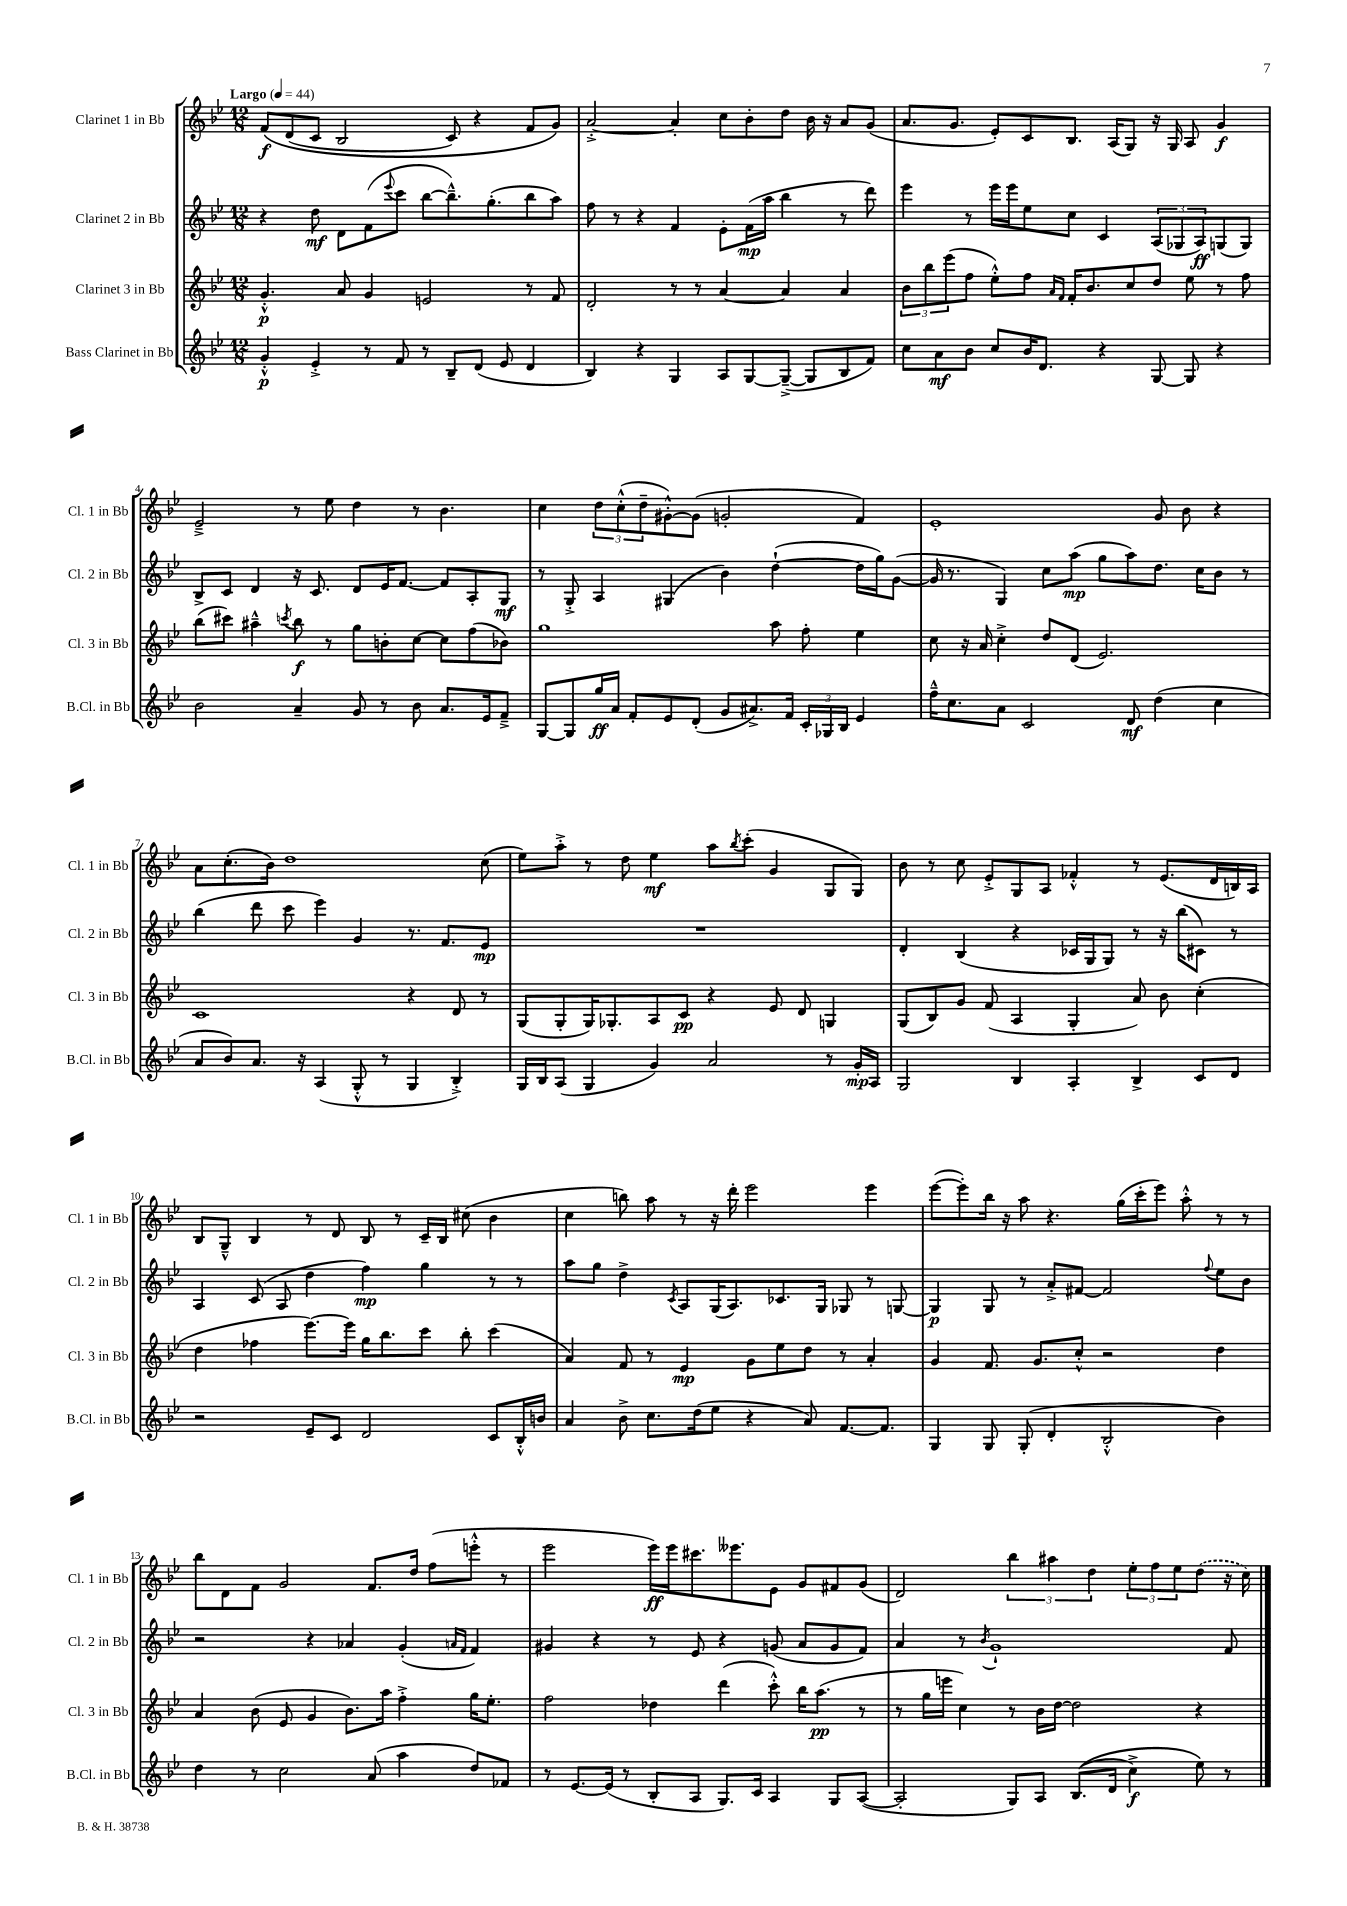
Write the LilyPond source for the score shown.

<<
\new StaffGroup <<
\new Staff = "s0" \with { instrumentName = "Clarinet 1 in Bb" shortInstrumentName = "Cl. 1 in Bb" } {
    \clef treble \key bes \major \numericTimeSignature \time 12/8 \tempo "Largo" 4 = 44
    f'8\f\( d'8( c'8 bes2 c'8) r4 f'8 g'8\) |
    a'2~-.-> a'4-. c''8 bes'8-. d''8 bes'16 r16 a'8 g'8( |
    a'8. g'8. ees'8-.) c'8 bes8. a16( g8) r16 g16 a8 g'4\f |
    ees'2---> r8 ees''8 d''4 r8 bes'4. |
    c''4 \tuplet 3/2 { d''8 c''8-.-^( d''8-- } gis'8~-.-^) gis'8( g'2-. f'4) |
    ees'1-. g'8 bes'8 r4 |
    a'8 c''8.-.( bes'16) d''1 c''8( |
    ees''8) a''8-.-> r8 d''8 ees''4\mf a''8 \acciaccatura { bes''8 } c'''8-.( g'4 g8 g8) |
    bes'8 r8 c''8 ees'8-.-> g8 a8 fes'4-.-^ r8 ees'8.( d'16 b16) a16 |
    bes8 g8---^ bes4 r8 d'8 bes8 r8 c'16-- bes16 cis''8( bes'4 |
    c''4 b''8) a''8 r8 r16 d'''16-. ees'''2 ees'''4 |
    ees'''8~( ees'''8-.) bes''16 r16 a''8 r4. g''16( c'''16-. ees'''8) a''8-.-^ r8 r8 |
    bes''8 d'8 f'8 g'2 f'8. d''16 f''8( e'''8-.-^ r8 |
    ees'''2 ees'''16\ff) ees'''16 cis'''8. eeses'''8. ees'8 g'8 fis'8 g'8( |
    d'2) \tuplet 3/2 { bes''4 ais''4 d''4 } \tuplet 3/2 { ees''8-. f''8 ees''8 } \once \slurDashed d''8( r16 c''16) \bar "|." |
}
\new Staff = "s1" \with { instrumentName = "Clarinet 2 in Bb" shortInstrumentName = "Cl. 2 in Bb" } {
    \clef treble \key bes \major \numericTimeSignature \time 12/8
    r4 d''8\mf d'8 f'8( \appoggiatura { ees'''8 } c'''8 bes''8~ bes''8.---^) g''8.-.( bes''8 a''8) |
    f''8 r8 r4 f'4 ees'8-. f'16\mp( a''16 bes''4 r8 d'''8) |
    ees'''4 r8 ees'''16 ees'''16 ees''8 c''8 c'4 \tuplet 3/2 { a8( ges8 a8\ff) } g8( g8) |
    bes8-> c'8 d'4 r16 c'8. d'8 ees'16 f'8.~ f'8 a8-. g8\mf |
    r8 g8-.-> a4 gis4( bes'4) d''4~-!( d''16 g''16) g'8~( |
    g'16 r8. g4) c''8 a''8\mp( g''8 a''8) d''8. c''16 bes'8 r8 |
    bes''4( d'''8 c'''8 ees'''4) g'4 r8. f'8. ees'8\mp |
    R1. |
    d'4-. bes4( r4 ces'16 g16 g8) r8 r16 bes''16( cis'8) r8 |
    a4 c'8( a8 d''4 f''4\mp) g''4 r8 r8 |
    a''8 g''8 d''4-> \acciaccatura { c'8 } a8 g16( a8.) ces'8. g16 ges8 r8 g8~ |
    g4\p g8 r8 a'8-.-> fis'8~ fis'2 \appoggiatura { f''8 } ees''8 bes'8 |
    r2 r4 aes'4 g'4-.( \grace { a'16 f'16 } f'4) |
    gis'4 r4 r8 ees'8 r4 g'8( a'8 g'8 f'8) |
    a'4 r8 \acciaccatura { bes'8 } g'1-! f'8 \bar "|." |
}
\new Staff = "s2" \with { instrumentName = "Clarinet 3 in Bb" shortInstrumentName = "Cl. 3 in Bb" } {
    \clef treble \key bes \major \numericTimeSignature \time 12/8
    g'4.-.-^\p a'8 g'4 e'2 r8 f'8 |
    d'2-. r8 r8 a'4~ a'4 a'4 |
    \tuplet 3/2 { bes'8 bes''8 ees'''8( } f''8 ees''8-.-^) f''8 \grace { a'16 f'16 } f'16-. bes'8. c''8 d''8 ees''8 r8 f''8 |
    bes''8( cis'''8) ais''4---^ \acciaccatura { c'''8 } bes''8\f r8 g''8 b'8-. c''8~ c''8 f''8( bes'8) |
    g''1 a''8 f''8-. ees''4 |
    c''8 r16 a'16 c''4-.-> d''8 d'8( ees'2.) |
    c'1 r4 d'8 r8 |
    g8( g8-. g16) ges8.-. a8 c'8\pp r4 ees'8 d'8 g4 |
    g8( bes8) g'8 f'8( a4 g4-. a'8) bes'8 c''4-.( |
    d''4 fes''4 ees'''8.~) ees'''16 g''16 bes''8. c'''8 bes''8-. c'''4( |
    a'4) f'8 r8 ees'4\mp g'8 ees''8 d''8 r8 a'4-. |
    g'4 f'8. g'8. c''8-.-^ r2 d''4 |
    a'4 bes'8( ees'8 g'4 bes'8.) a''16 f''4-.-> g''16 ees''8.-. |
    f''2 des''4 d'''4( c'''8-.-^) bes''16 a''8.\pp( r8 |
    r8 g''16 e'''16 c''4) r8 bes'16 d''16~ d''2 r4 \bar "|." |
}
\new Staff = "s3" \with { instrumentName = "Bass Clarinet in Bb" shortInstrumentName = "B.Cl. in Bb" } {
    \clef treble \key bes \major \numericTimeSignature \time 12/8
    g'4-.-^\p ees'4-.-> r8 f'8 r8 bes8-- d'8( ees'8 d'4 |
    bes4) r4 g4 a8 g8~ g8~--->( g8 bes8 f'8) |
    c''8 a'8\mf bes'8 c''8 bes'16 d'8. r4 g8~ g8 r4 |
    bes'2 a'4-- g'8 r8 bes'8 a'8. ees'16 f'8---> |
    g8~ g8 g''16\ff a'16 f'8-. ees'8 d'8-.( g'8 ais'8.->) f'16 \tuplet 3/2 { c'16-. ges16 bes16 } ees'4 |
    f''16---^ c''8. a'8 c'2 d'8\mf d''4( c''4 |
    a'8 bes'8) a'8. r16 a4( g8-.-^ r8 g4 bes4-.->) |
    g16 bes16 a8( g4 g'4) a'2 r8 g'16-.\mp a16 |
    g2 bes4 a4-. bes4-> c'8 d'8 |
    r2 ees'8-- c'8 d'2 c'8 bes16-.-^ b'16 |
    a'4 bes'8-> c''8. d''16( ees''8 r4 a'8) f'8.~ f'8. |
    g4 g8 g8-.( d'4-. bes2-.-^ bes'4) |
    d''4 r8 c''2 a'8( a''4 d''8) fes'8 |
    r8 ees'8.~ ees'16( r8 bes8-. a8 g8.) c'16 a4 g8 a8~( |
    a2-. g8) a8 bes8.(\( d'16 c''4->\f) ees''8\) r8 \bar "|." |
}
>>
>>
